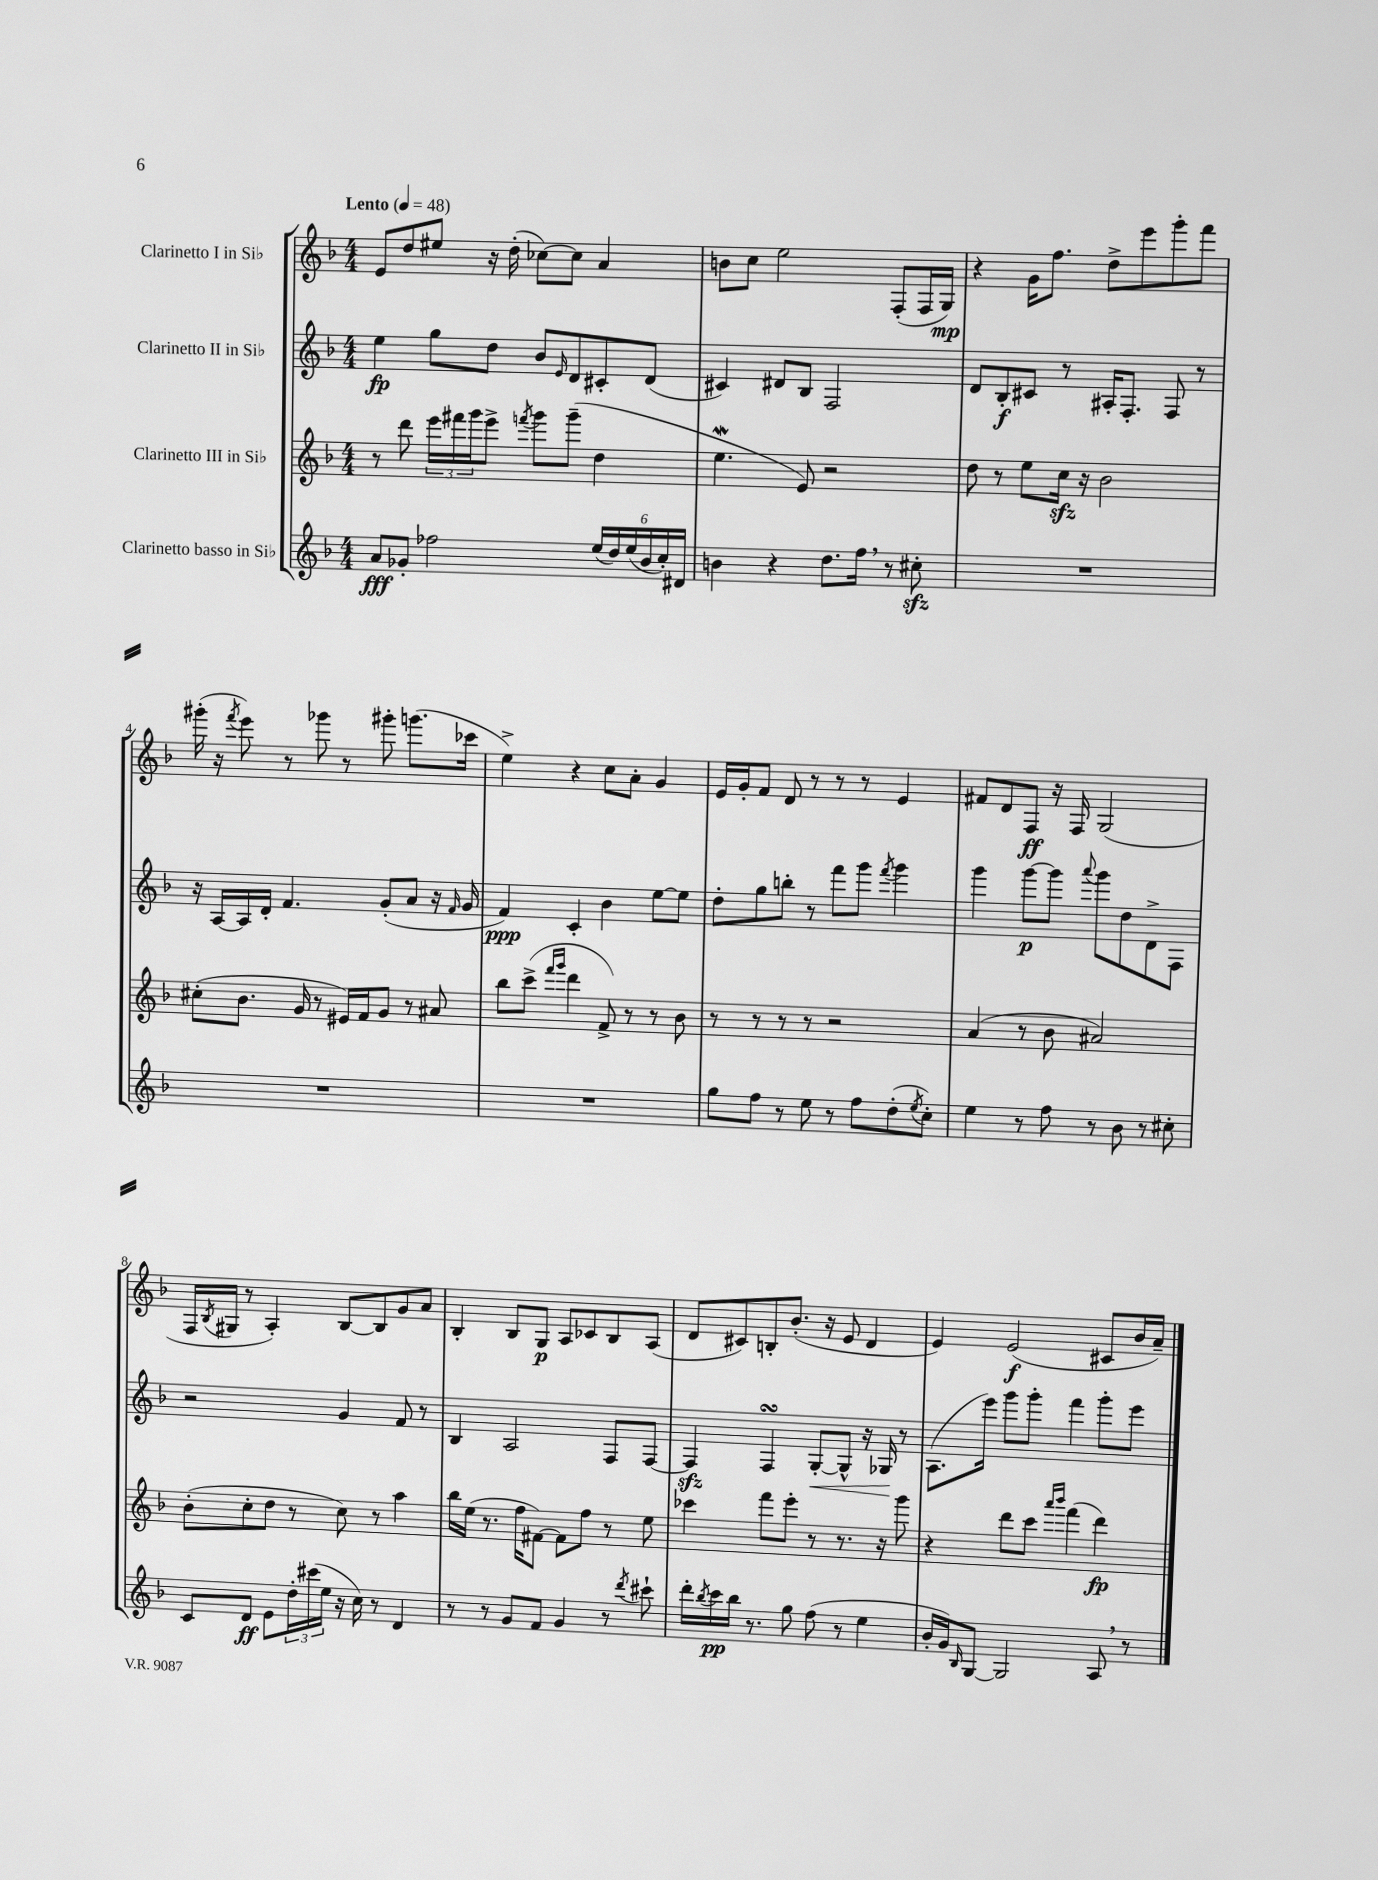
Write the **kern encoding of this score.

**kern	**dynam	**kern	**dynam	**kern	**dynam	**kern	**dynam
*part4	*part4	*part3	*part3	*part2	*part2	*part1	*part1
*staff4	*staff4	*staff3	*staff3	*staff2	*staff2	*staff1	*staff1
*I"Clarinetto basso in Si♭	*	*I"Clarinetto III in Si♭	*	*I"Clarinetto II in Si♭	*	*I"Clarinetto I in Si♭	*
*clefG2	*	*clefG2	*	*clefG2	*	*clefG2	*
*k[b-]	*	*k[b-]	*	*k[b-]	*	*k[b-]	*
*M4/4	*	*M4/4	*	*M4/4	*	*M4/4	*
*MM48	*	*MM48	*	*MM48	*	*MM48	*
=1	=1	=1	=1	=1	=1	=1	=1
!	!	!	!	!	!	!LO:TX:a:B:t=Lento	!
8a/L	fff	8r	.	4ee\	fp	8e/L	.
8g-X'/J	.	8ddd\	.	.	.	8dd/	.
2ff-X\	.	24eee\LL	.	8gg\L	.	8ee#X/J	.
.	.	24fff#X\	.	.	.	.	.
.	.	24ggg\J	.	.	.	.	.
.	.	8eee^\J	.	8dd\J	.	16r	.
.	.	.	.	.	.	(16dd'\	.
.	.	8qfffn/	.	.	.	.	.
.	.	8ggg\L	.	8b-/L	.	[8cc-X\L)	.
.	.	.	.	16qqe/	.	.	.
.	.	(8ggg~\J	.	8d/	.	8cc-\J]	.
(24ee/LL	.	4dd\	.	8c#X'/	.	4a/	.
24dd/)	.	.	.	.	.	.	.
(24ee/	.	.	.	.	.	.	.
24b-/	.	.	.	(8d/J	.	.	.
24cc'/)	.	.	.	.	.	.	.
24d#X/JJ	.	.	.	.	.	.	.
=2	=2	=2	=2	=2	=2	=2	=2
4bn\	.	4.eeW\	.	4c#X/)	.	8bn\L	.
.	.	.	.	.	.	8cc\J	.
4r	.	.	.	8d#X/L	.	2ee\	.
.	.	8e/)	.	8B-/J	.	.	.
8.dd\L	.	2r	.	2F/	.	.	.
16ff,\Jk	.	.	.	.	.	.	.
8r	.	.	.	.	.	(8F'/L	.
8cc#Xzz'\	.	.	.	.	.	16F/L	.
.	.	.	.	.	.	16G/JJ)	mp
=3	=3	=3	=3	=3	=3	=3	=3
1r	.	8dd\	.	8d/L	.	4r	.
.	.	8r	.	8B-'/	f	.	.
.	.	8ee\L	.	8c#X/J	.	16g\KL	.
.	.	.	.	.	.	8.ff\J	.
.	.	16cczz\Jk	.	8r	.	.	.
.	.	16r	.	.	.	.	.
.	.	2b-\	.	16A#X'/KL	.	8dd^\L	.
.	.	.	.	8.F'/J	.	.	.
.	.	.	.	.	.	8eee\	.
.	.	.	.	8F/	.	8ggg'\	.
.	.	.	.	8r	.	8fff\J	.
!!LO:LB:g=z
=4	=4	=4	=4	=4	=4	=4	=4
1r	.	(8cc#X'\L	.	16r	.	(16ggg#X'\	.
.	.	.	.	[16A/LL	.	16r	.
.	.	.	.	.	.	8qfff/	.
.	.	8.b-\J	.	16A/]	.	8eee\)	.
.	.	.	.	16d'/JJ	.	.	.
.	.	.	.	4.f/	.	8r	.
.	.	16g/	.	.	.	.	.
.	.	8r	.	.	.	8ggg-X\	.
.	.	16e#X/LL)	.	.	.	8r	.
.	.	16f/J	.	.	.	.	.
.	.	8g/J	.	(8g'/L	.	8ggg#X'\	.
.	.	8r	.	8a/J	.	(8.gggn\L	.
.	.	8a#X/	.	16r	.	.	.
.	.	.	.	16qqf/	.	.	.
.	.	.	.	16g/	.	16ccc-X\Jk	.
=5	=5	=5	=5	=5	=5	=5	=5
1r	.	8bb-\L	.	4f/)	ppp	4ee^\)	.
.	.	(8ccc^\J	.	.	.	.	.
.	.	16qqfff/LL	.	.	.	.	.
.	.	16qqggg/JJ	.	.	.	.	.
.	.	4ddd\	.	4c'/	.	4r	.
.	.	8f^/)	.	4b-\	.	8cc\L	.
.	.	8r	.	.	.	8a'\J	.
.	.	8r	.	[8ee\L	.	4g/	.
.	.	8b-\	.	8ee\J]	.	.	.
=6	=6	=6	=6	=6	=6	=6	=6
8gg\L	.	8r	.	8dd'\L	.	16e/LL	.
.	.	.	.	.	.	16g'/J	.
8ff\J	.	8r	.	8gg\	.	8f/J	.
8r	.	8r	.	8bbn'\J	.	8d/	.
8ee\	.	8r	.	8r	.	8r	.
8r	.	2r	.	8fff\L	.	8r	.
8ff\L	.	.	.	8ggg\J	.	8r	.
.	.	.	.	8qfff/	.	.	.
(8dd'\	.	.	.	4ggg\	.	4e/	.
8qee/	.	.	.	.	.	.	.
8cc'\J)	.	.	.	.	.	.	.
=7	=7	=7	=7	=7	=7	=7	=7
4ee\	.	(4a/	.	4ggg\	.	8f#X/L	.
.	.	.	.	.	.	8d/	.
8r	.	8r	.	[8ggg\L	p	8F/J	ff
8ff\	.	8b-\	.	8ggg\J]	.	16r	.
.	.	.	.	.	.	16F/	.
.	.	.	.	8qqaaa/	.	.	.
8r	.	2a#X/)	.	8ggg\L	.	(2G/	.
8b-\	.	.	.	8dd\	.	.	.
8r	.	.	.	8d^\	.	.	.
8cc#X'\	.	.	.	8F\J	.	.	.
!!LO:LB:g=z
=8	=8	=8	=8	=8	=8	=8	=8
8c/L	.	(8b-'\L	.	2r	.	16F/LL	.
.	.	.	.	.	.	8qB-/	.
.	.	.	.	.	.	16G#X/JJ	.
8d/J	ff	8cc'\	.	.	.	8r	.
8e\L	.	8dd\J	.	.	.	4A'/)	.
24dd'\L	.	8r	.	.	.	.	.
(24ccc#X\	.	.	.	.	.	.	.
24ee\JJ	.	.	.	.	.	.	.
16r	.	8cc\)	.	4g/	.	[8B-/L	.
16cc\)	.	.	.	.	.	.	.
8r	.	8r	.	.	.	8B-/]	.
4d/	.	4aa\	.	8f/	.	8g/	.
.	.	.	.	8r	.	8a/J	.
=9	=9	=9	=9	=9	=9	=9	=9
8r	.	16bb-\LL	.	4B-/	.	4B-'/	.
.	.	(16ee\JJ	.	.	.	.	.
8r	.	8.r	.	.	.	.	.
8g/L	.	.	.	2A/	.	8B-/L	.
.	.	16ff\KL	.	.	.	.	.
8f/J	.	[8f#X\J)	.	.	.	8G/J	p
4g/	.	8f#\L]	.	.	.	8A/L	.
.	.	8ff\J	.	.	.	8c-X/	.
8r	.	8r	.	8F/L	.	8B-/	.
8qddd/	.	.	.	.	.	.	.
8ccc#X`\	.	8ee\	.	[8F/J	.	(8A/J	.
=10	=10	=10	=10	=10	=10	=10	=10
16ddd'\LL	.	4ccc-X\	.	4Fzz/]	.	8d/L	.
8qbb-/	.	.	.	.	.	.	.
16ccc\	pp	.	.	.	.	.	.
16bb-\JJ	.	.	.	.	.	8c#X/)	.
8.r	.	.	.	.	.	.	.
.	.	8fff\L	.	4FsSSs/	.	8Bn'/	.
8gg\	.	8eee'\J	.	.	.	(8.b-'/J	.
!	!	!	!	!	!LO:HP:b	!	!
(8ff\	.	8r	.	[8G'/L	<	.	.
.	.	.	.	.	.	16r	.
8r	.	8.r	.	8G^^/J]	.	8e/	.
4ee\	.	.	.	16r	.	4d/	.
.	.	16r	.	16G-X/	.	.	.
.	.	8ggg\	.	8r	[	.	.
=11	=11	=11	=11	=11	=11	=11	=11
16b-'/LL	.	4r	.	(8.A\L	.	4e/)	.
16g/J)	.	.	.	.	.	.	.
16qqB-/	.	.	.	.	.	.	.
[8G/J	.	.	.	.	.	.	.
.	.	.	.	16eee\Jk)	.	.	.
2G/]	.	8ddd\L	.	8ggg\L	.	(2e/	f
.	.	8ccc\J	.	8ggg'\J	.	.	.
.	.	16qqaaa/LL	.	.	.	.	.
.	.	16qqbbb-/JJ	.	.	.	.	.
.	.	(4fff\	.	4fff\	.	.	.
8A,/	.	4ddd\)	fp	8ggg'\L	.	8c#X/L	.
8r	.	.	.	8eee\J	.	16b-/L	.
.	.	.	.	.	.	16a~/JJ)	.
==	==	==	==	==	==	==	==
*-	*-	*-	*-	*-	*-	*-	*-
